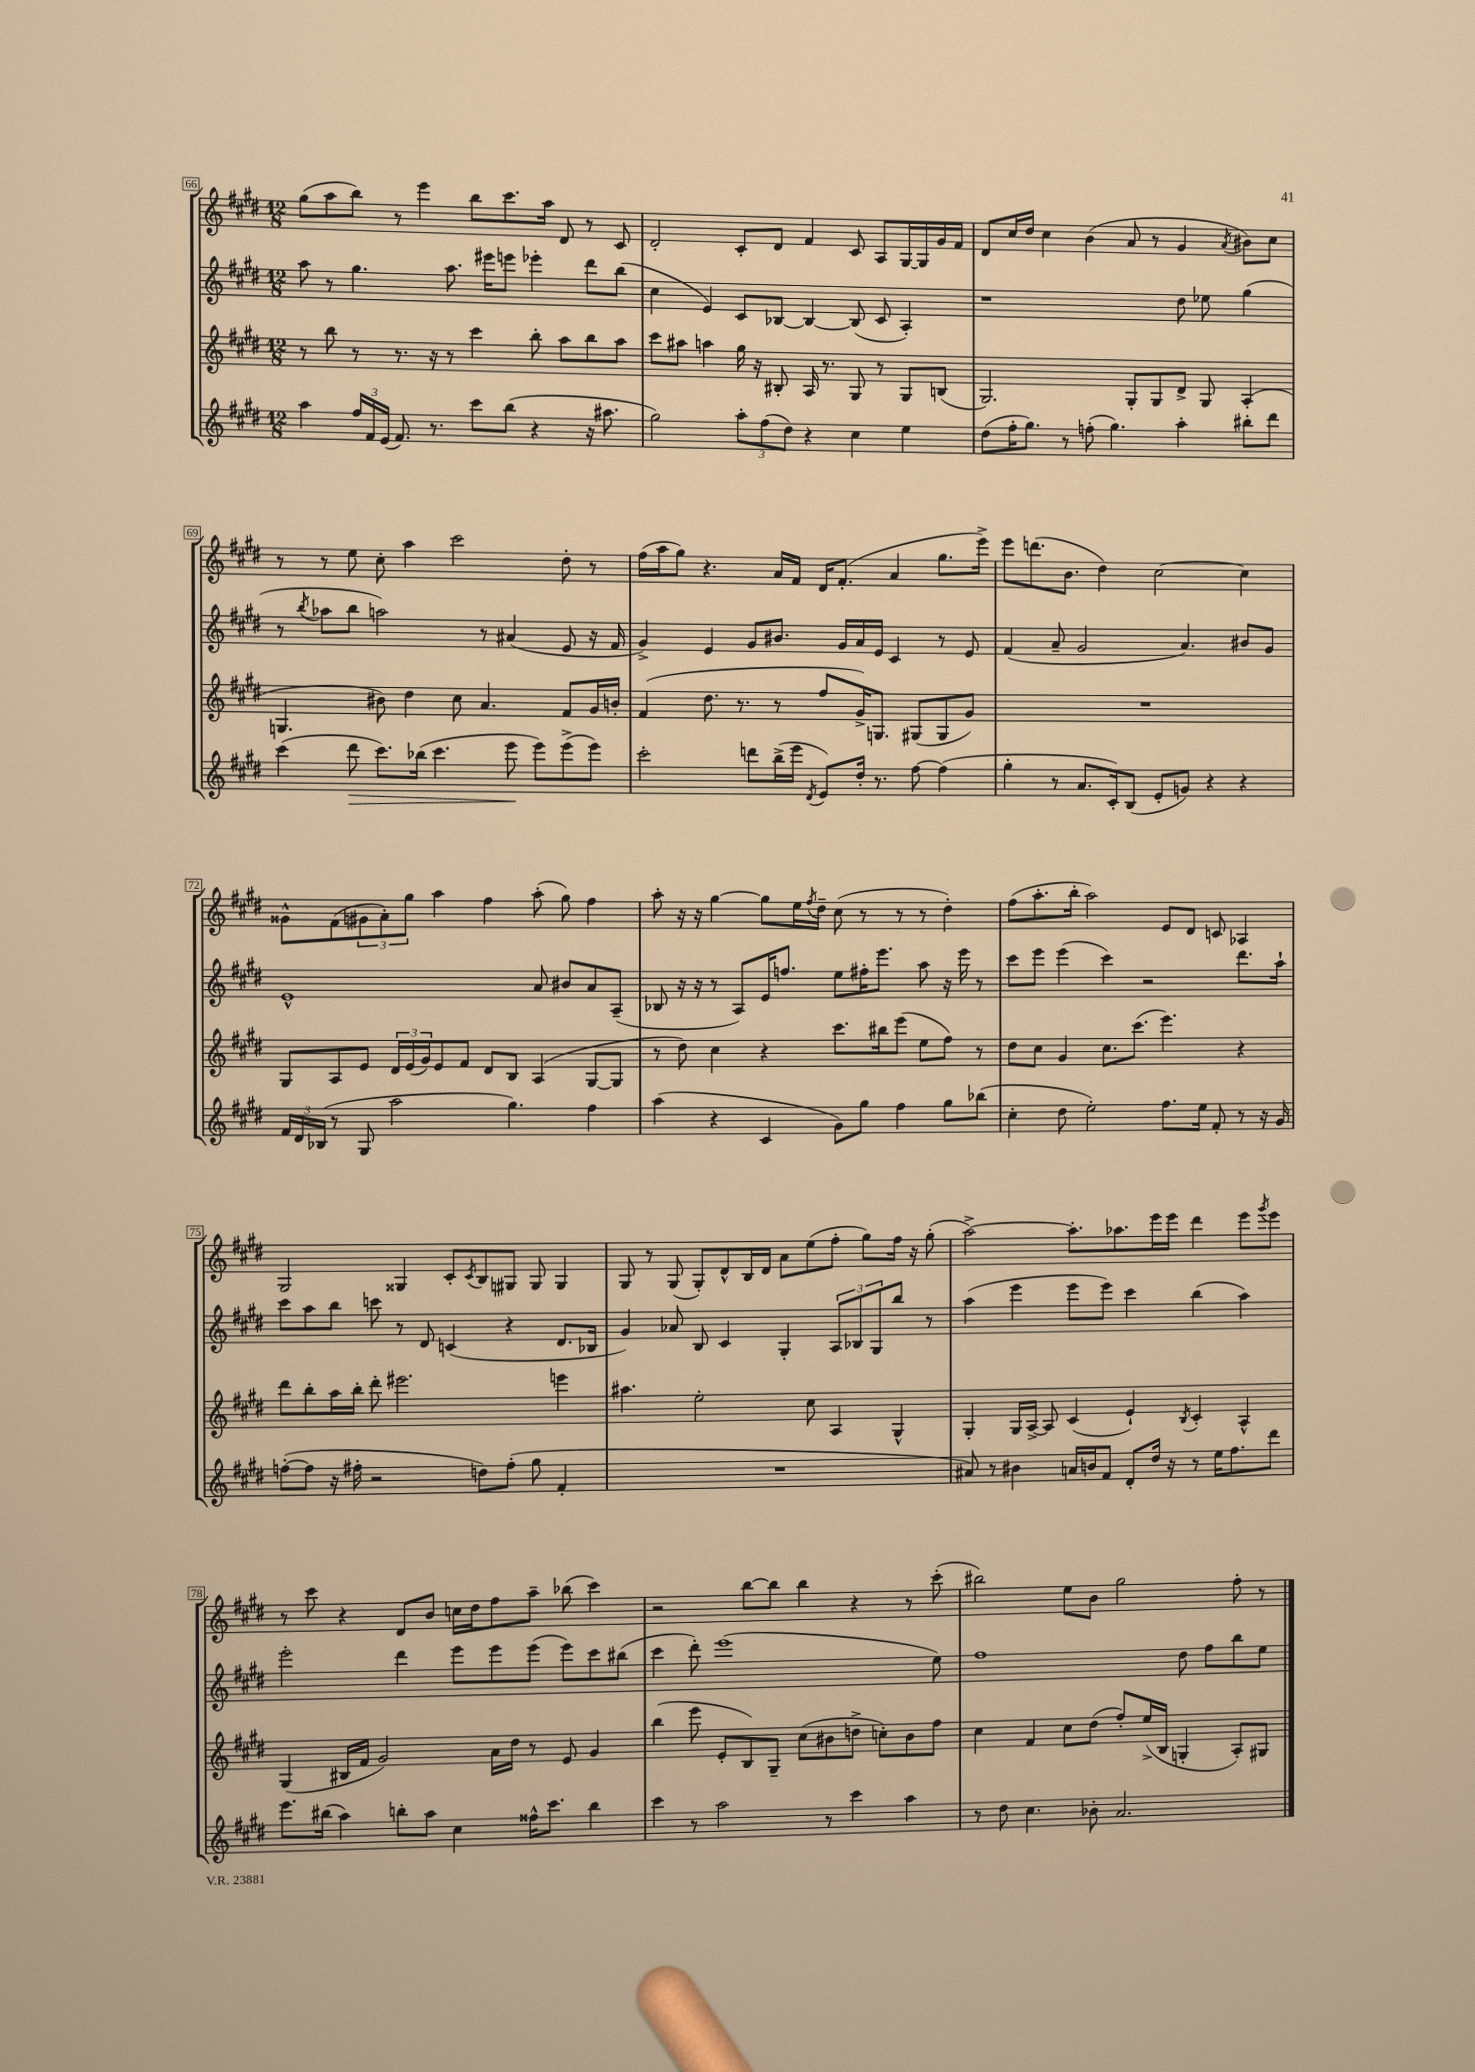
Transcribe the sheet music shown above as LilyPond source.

<<
\new StaffGroup <<
\new Staff = "s0" {
    \clef treble \key e \major \numericTimeSignature \time 12/8
    gis''8( a''8 b''8) r8 e'''4 b''8 cis'''8. a''16 dis'8 r8 cis'8 |
    dis'2-. cis'8-. dis'8 fis'4 cis'8 a8 gis16~ gis16 gis'16 fis'16 |
    dis'8 cis''16 dis''16 cis''4 b'4( a'8 r8 gis'4 \acciaccatura { a'8 } bis'8) cis''8 |
    r8 r8 e''8 cis''8-. a''4 cis'''2 dis''8-. r8 |
    fis''16( a''16 gis''8) r4. a'16 fis'16 dis'16 fis'8.-.( a'4 gis''8. e'''16->) |
    e'''8 d'''8.( b'8. dis''4) cis''2~ cis''4 |
    gisis'8-^ fis'8( \tuplet 3/2 { gis'8 a'8-.) gis''8 } a''4 fis''4 a''8-.( gis''8) fis''4 |
    a''8-. r16 r16 gis''4~ gis''8 e''16 \acciaccatura { fis''8 } dis''16-- cis''8( r8 r8 r8 dis''4-.) |
    fis''8( a''8.-. b''16-. a''2) e'8 dis'8 c'8 aes4 |
    gis2 gisis4 cis'8-. \acciaccatura { cis'8 } b8 gis8 gis8 gis4 |
    gis8 r8 gis8( gis8-.) dis'8-^ b16 dis'16 a'8 e''8( fis''8-. gis''8) fis''16 r16 gis''8-.( |
    a''2~->) a''8.-. aes''8. e'''16 e'''16 dis'''4 e'''8 \acciaccatura { gis'''8 } e'''8 |
    r8 cis'''8 r4 dis'8 b'8 c''16 dis''16 fis''8 a''8-- bes''8( cis'''4) |
    r2 b''8~ b''8 b''4 r4 r8 cis'''8-.( |
    bis''2) e''8 b'8 gis''2 fis''8-. r8 \bar "|." |
}
\new Staff = "s1" {
    \clef treble \key e \major \numericTimeSignature \time 12/8
    a''8 r8 gis''4. a''8. eis'''16 e'''8 ees'''4-. dis'''8 b''8( |
    cis''4 e'4) cis'8 bes8~ bes4~ bes8( cis'8 a4-.) |
    r1 dis''8 ees''8 gis''4( |
    r8 \acciaccatura { b''8 } aes''8 b''8 a''2) r8 ais'4( e'8 r16 fis'16 |
    gis'4->) e'4 gis'8 bis'8. gis'16 a'16 e'16 cis'4 r8 e'8 |
    fis'4( a'8-- gis'2 a'4.) bis'8 gis'8 |
    e'1-^ a'8 bis'8 a'8 a8--( |
    bes8 r16 r16 r8 a8) e'16 f''8. e''8 fis''16-. e'''8. a''8 r16 e'''16 r8 |
    cis'''8 e'''8 e'''4( cis'''4) r2 dis'''8. a''16-! |
    cis'''8 a''8 b''8 c'''8 r8 dis'8 c'4( r4 dis'8. bes16 |
    gis'4) aes'8 b8 cis'4 gis4-. \tuplet 3/2 { a8 bes8 gis8 } b''8 r8 |
    a''4( e'''4 e'''8 e'''8) cis'''4 b''4( a''4) |
    e'''2-. dis'''4 e'''8 e'''8 e'''8( e'''8) cis'''8 bis''8( |
    cis'''4 dis'''8-.) e'''1( e''8) |
    fis''1 dis''8 fis''8 b''8 e''8 \bar "|." |
}
\new Staff = "s2" {
    \clef treble \key e \major \numericTimeSignature \time 12/8
    r8 b''8 r8 r8. r16 r8 cis'''4 b''8-. a''8 b''8 a''8 |
    cis'''8 ais''8 a''4 gis''16 r16 bis8-. a16 r8. gis8 r8 gis8 b8( |
    gis2.) gis8-. gis8 dis'8-> gis8 a4-.( |
    g4. bis'8) dis''4 cis''8 a'4. fis'8 gis'16 b'16-. |
    fis'4( dis''8. r8. r8 fis''8 gis'16->) g8. gis8( gis8 gis'8) |
    R1. |
    gis8 a8 e'8 \tuplet 3/2 { dis'16 e'16( gis'16) } e'8 fis'8 dis'8 b8 a4( gis8~ gis8 |
    r8 dis''8) cis''4 r4 cis'''8. bis''16 e'''8( e''8 fis''8) r8 |
    dis''8 cis''8 gis'4 cis''8. cis'''8.( e'''4.) r4 |
    dis'''8 b''8-. a''16 b''16-. dis'''8-. eis'''2. e'''4 |
    ais''4. e''2-. cis''8 a4 gis4-^ |
    gis4-. gis16 a16~-> a8 cis'4( e'4-!) \acciaccatura { b8 } cis'4-. a4-^ |
    gis4( bis16 fis'16 gis'2) a'16 dis''16 r8 e'8 gis'4 |
    b''4( e'''8 e'8-. b8) gis8-- cis''8( bis'8 d''8-> c''8-.) bis'8 fis''8 |
    cis''4 fis'4 cis''8 dis''8( fis''8-.) e''16->( b16 g4-. a8-.) gis8 \bar "|." |
}
\new Staff = "s3" {
    \clef treble \key e \major \numericTimeSignature \time 12/8
    a''4 \tuplet 3/2 { fis''16 fis'16 e'16( } fis'8.) r8. cis'''8 b''8( r4 r16 ais''8. |
    gis''2) \tuplet 3/2 { a''8-. fis''8( dis''8) } r4 cis''4 e''4 |
    dis''8( fis''16-. gis''8.) r8 f''8-.( gis''4.) a''4-. bis''8-. dis'''8 |
    cis'''4( dis'''8\> cis'''8.) bes''16( cis'''4. e'''8\! e'''8) e'''8->( e'''8) |
    cis'''2-. d'''8 b''16->( e'''16 \acciaccatura { dis'8 } e'8) dis''16-. r8. fis''8~ fis''4( |
    gis''4-. r8 a'8. cis'16-.) b8( e'8-. g'8) r4 r4 |
    \tuplet 3/2 { fis'16 dis'16 bes16( } r8 gis8 a''2 gis''4.) fis''4 |
    a''4( r4 cis'4 gis'8) gis''8 fis''4 gis''8 bes''8( |
    cis''4-. dis''8 e''2-.) fis''8. e''16 fis'8-. r8 r16 gis'16 |
    f''8~-.( f''8 r16 fis''16-. r2 d''8) fis''8-.( gis''8 fis'4-. |
    R1. |
    ais'8) r8 bis'4 a'16 b'16 fis'8 dis'8-. dis''16 r16 r8 e''16 fis''8. dis'''8 |
    e'''8. bis''16( a''4) b''8-. a''8 cis''4 fisis''16-^ cis'''8. b''4 |
    cis'''4 r8 a''2 r8 cis'''4 a''4 |
    r8 dis''8 cis''4. bes'8-. a'2. \bar "|." |
}
>>
>>
\layout { \context { \Score currentBarNumber = #66 \override BarNumber.stencil = #(make-stencil-boxer 0.1 0.3 ly:text-interface::print) } }
